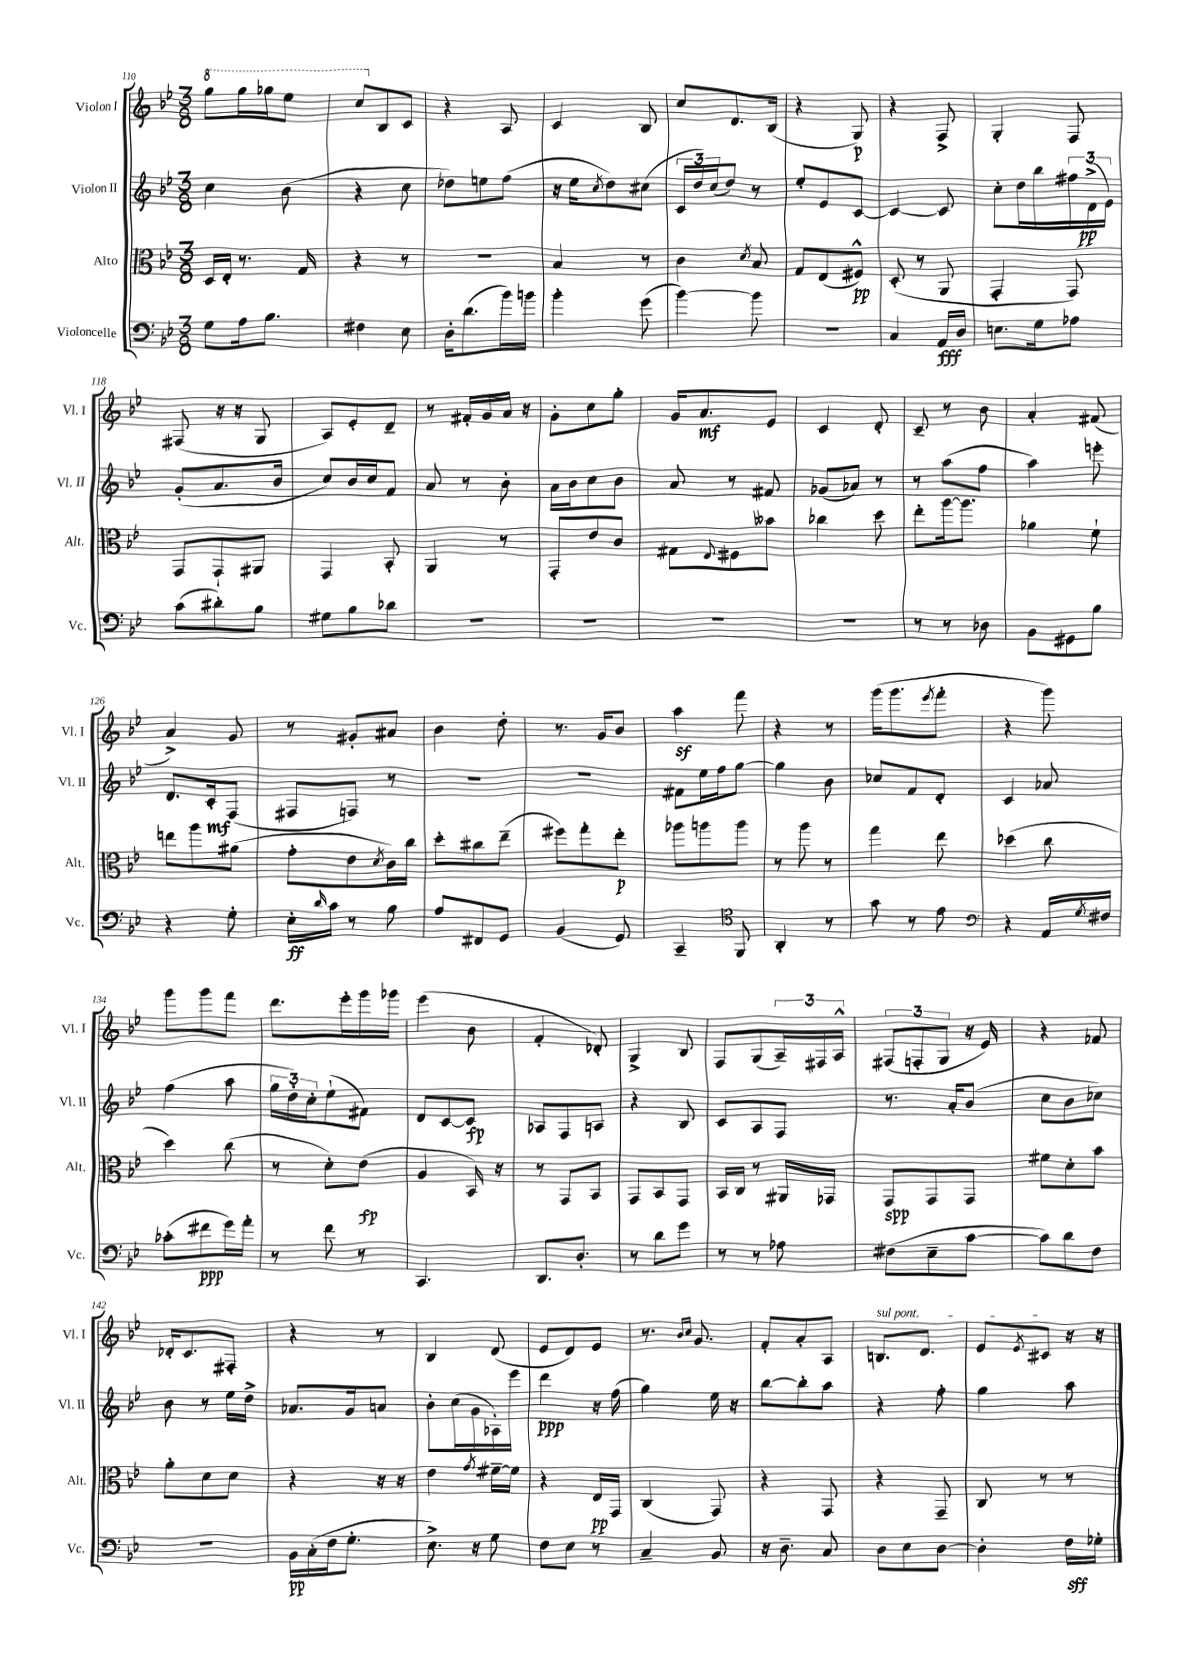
<<
\new StaffGroup <<
\new Staff = "s0" \with { instrumentName = "Violon I" shortInstrumentName = "Vl. I" } {
    \clef treble \key bes \major \numericTimeSignature \time 3/8
    \ottava #1 g'''8 g'''16 ges'''16 ees'''8 |
    c'''8 \ottava #0 bes8 c'8 |
    r4 a8 |
    c'4 bes8 |
    c''8 d'8. bes16( |
    r4 g8\p) |
    r4 f8-> |
    g4-. f8 |
    fis8( r16 r16 g8 |
    a8) ees'8-. d'8-- |
    r8 fis'16-. g'16 a'16 r16 |
    g'8-. c''8 g''8-. |
    g'16 a'8.\mf ees'8 |
    c'4 d'8-. |
    c'8-- r8 bes'8 |
    a'4-. fis'8( |
    a'4->) g'8 |
    r8 gis'8-. ais'8 |
    bes'4 d''8-. |
    r8. g'16 bes'8 |
    a''4\sf f'''8 |
    r4 r8 |
    g'''16( g'''8. \acciaccatura { ees'''8 } f'''8-. |
    r4 g'''8) |
    g'''8 g'''8 f'''8 |
    d'''8. ees'''16-. g'''16 ges'''16 |
    ees'''4( bes'8 |
    f'4-. des'8-.) |
    g4-> bes8 |
    f8 g8( \tuplet 3/2 { a16--) fis16 a16-^ } |
    \tuplet 3/2 { fis8( f8-. g8 } r16 ees'16) |
    r4 fes'8 |
    des'16-. c'8. fis8-. |
    r4 r8 |
    bes4 d'8( |
    ees'8 d'8) ees'8 |
    r8. \grace { bes'16 c''16 } g'8. |
    f'8-. a'8-. a8 |
    \once \override TextSpanner.bound-details.left.text = \markup { \italic "sul pont." } b8.\startTextSpan d'8. |
    ees'8 \acciaccatura { ees'8 } cis'8\stopTextSpan r16 r16 \bar "|." |
}
\new Staff = "s1" \with { instrumentName = "Violon II" shortInstrumentName = "Vl. II" } {
    \clef treble \key bes \major \numericTimeSignature \time 3/8
    c''4 bes'8( |
    r4 c''8 |
    des''8) e''8 f''8( |
    r16 ees''16 \acciaccatura { c''8 } d''8) cis''8( |
    \tuplet 3/2 { c'16 d''16) c''16( } d''8) r8 |
    ees''8-. ees'8 c'8~ |
    c'4~ c'8 |
    c''8-. d''16 bes''16 \tuplet 3/2 { fis''16 d'16->\pp( ees'16) } |
    g'8-.( a'8. bes'16 |
    c''8) bes'16 c''16 f'8 |
    a'8 r8 bes'8-. |
    a'16 bes'16 c''8 bes'8 |
    a'8 r8 fis'8 |
    ges'8( aes'8) r8 |
    r8 a''8( f''8 |
    a''4) e'''8-. |
    d'8. c'16-.\mf f8( |
    fis8 f8) r8 |
    R4. |
    R4. |
    fis'8 ees''16 f''16 g''8~ |
    g''4 bes'8 |
    ces''8 f'8 d'8-. |
    c'4 aes'8 |
    f''4( a''8 |
    \tuplet 3/2 { g''16 d''16-.) c''16-. } ees''8-!( fis'8) |
    d'8 c'8~ c'8\fp |
    aes8 f8 a8 |
    r4 bes8 |
    c'8 a8 f8 |
    r8. a'16-. bes'8( |
    c''8 bes'8 ces''8) |
    bes'8 r8 ees''16 d''16-> |
    aes'8. g'16 a'8 |
    bes'8-. c''16( g'16 aes16-.) ees'''16 |
    d'''4\ppp r16 f''16( |
    g''4) ees''16 r16 |
    bes''8~ bes''8-. a''8 |
    r4 f''8-. |
    g''4 a''8 \bar "|." |
}
\new Staff = "s2" \with { instrumentName = "Alto" shortInstrumentName = "Alt." } {
    \clef alto \key bes \major \numericTimeSignature \time 3/8
    d16 ees16-. r8. g16 |
    r4 r8 |
    R4. |
    bes4 r8 |
    c'4 \acciaccatura { d'8 } bes8 |
    g8 ees8( fis8-^\pp) |
    d8-.( r8 a,8 |
    g,4-. g,8) |
    g,8 g,8-! ais,8 |
    g,4 bes,8-. |
    a,4 r8 |
    g,8-. ees'8 c'8 |
    gis8 \appoggiatura { ees8 } fis8 beses'8 |
    ces''4 d''8 |
    ees''8-. a''16~ a''8. |
    aes'4 f'8-! |
    e''8 a''8 ais'8( |
    g'8-. ees'8 \acciaccatura { d'8 } c'16) c''16 |
    d''8-. cis''8 ees''8--( |
    fis''8) g''8-. ees''8-.\p |
    aes''8 a''8 a''8 |
    r8 a''8 r8 |
    g''4 ees''8 |
    des''4( c''8 |
    d''4) c''8( |
    r8 d'8-.) ees'8\fp( |
    a4 bes,16) r16 |
    r8 g,8 bes,8 |
    g,8 bes,8 g,8 |
    bes,16 c16 r8 ais,16 ges,16 |
    g,8\spp g,8 g,8 |
    fis'8 d'8-. bes'8 |
    a'8-. d'8 d'8 |
    r4 r16 r16 |
    ees'4 \acciaccatura { g'8 } fis'16~-- fis'16 |
    r4 ees16\pp g,16 |
    c4( g,8) |
    r4 g,8 |
    r4 g,8-- |
    c8 r8 r8 \bar "|." |
}
\new Staff = "s3" \with { instrumentName = "Violoncelle" shortInstrumentName = "Vc." } {
    \clef bass \key bes \major \numericTimeSignature \time 3/8
    g8 a16 bes8. |
    fis4 ees8 |
    d16-. d'8.( bes'16) b'16 |
    bes'4-. g'8( |
    bes'4~) bes'8 |
    R4. |
    c4 a,16\fff d16 |
    e8. g16 aes8 |
    c'8( dis'8-.) bes8 |
    gis8 bes8 des'8 |
    R4. |
    R4. |
    R4. |
    R4. |
    r8 r8 des8 |
    bes,8 gis,8 bes8 |
    r4 g8-. |
    ees16-.\ff \grace { d'16 } c'16 r8 bes8 |
    a8 fis,8 g,8 |
    bes,4( g,8) |
    c,4-- \clef tenor f,8 |
    a,4-. r8 |
    g'8 r8 ees'8 |
    \clef bass r4 a,16 \acciaccatura { g8 } fis16 |
    ces'8-.( fis'8\ppp g'16) a'16-. |
    r8 f'8 r8 |
    c,4. |
    d,8. d8.-. |
    r8 d'8 g'8 |
    r8 r8 aes8 |
    fis8( ees8-- c'8~ |
    c'8) d'8 f8 |
    R4. |
    bes,16\pp c16-.( f16 g8.-. |
    ees8.->) r16 g8 |
    f8 ees8 r8 |
    c4-- bes,8 |
    r16 d8.-- c8 |
    d8 ees8 d8~ |
    d4-. f16\sff ges16-. \bar "|." |
}
>>
>>
\layout { \context { \Score currentBarNumber = #110 } }
